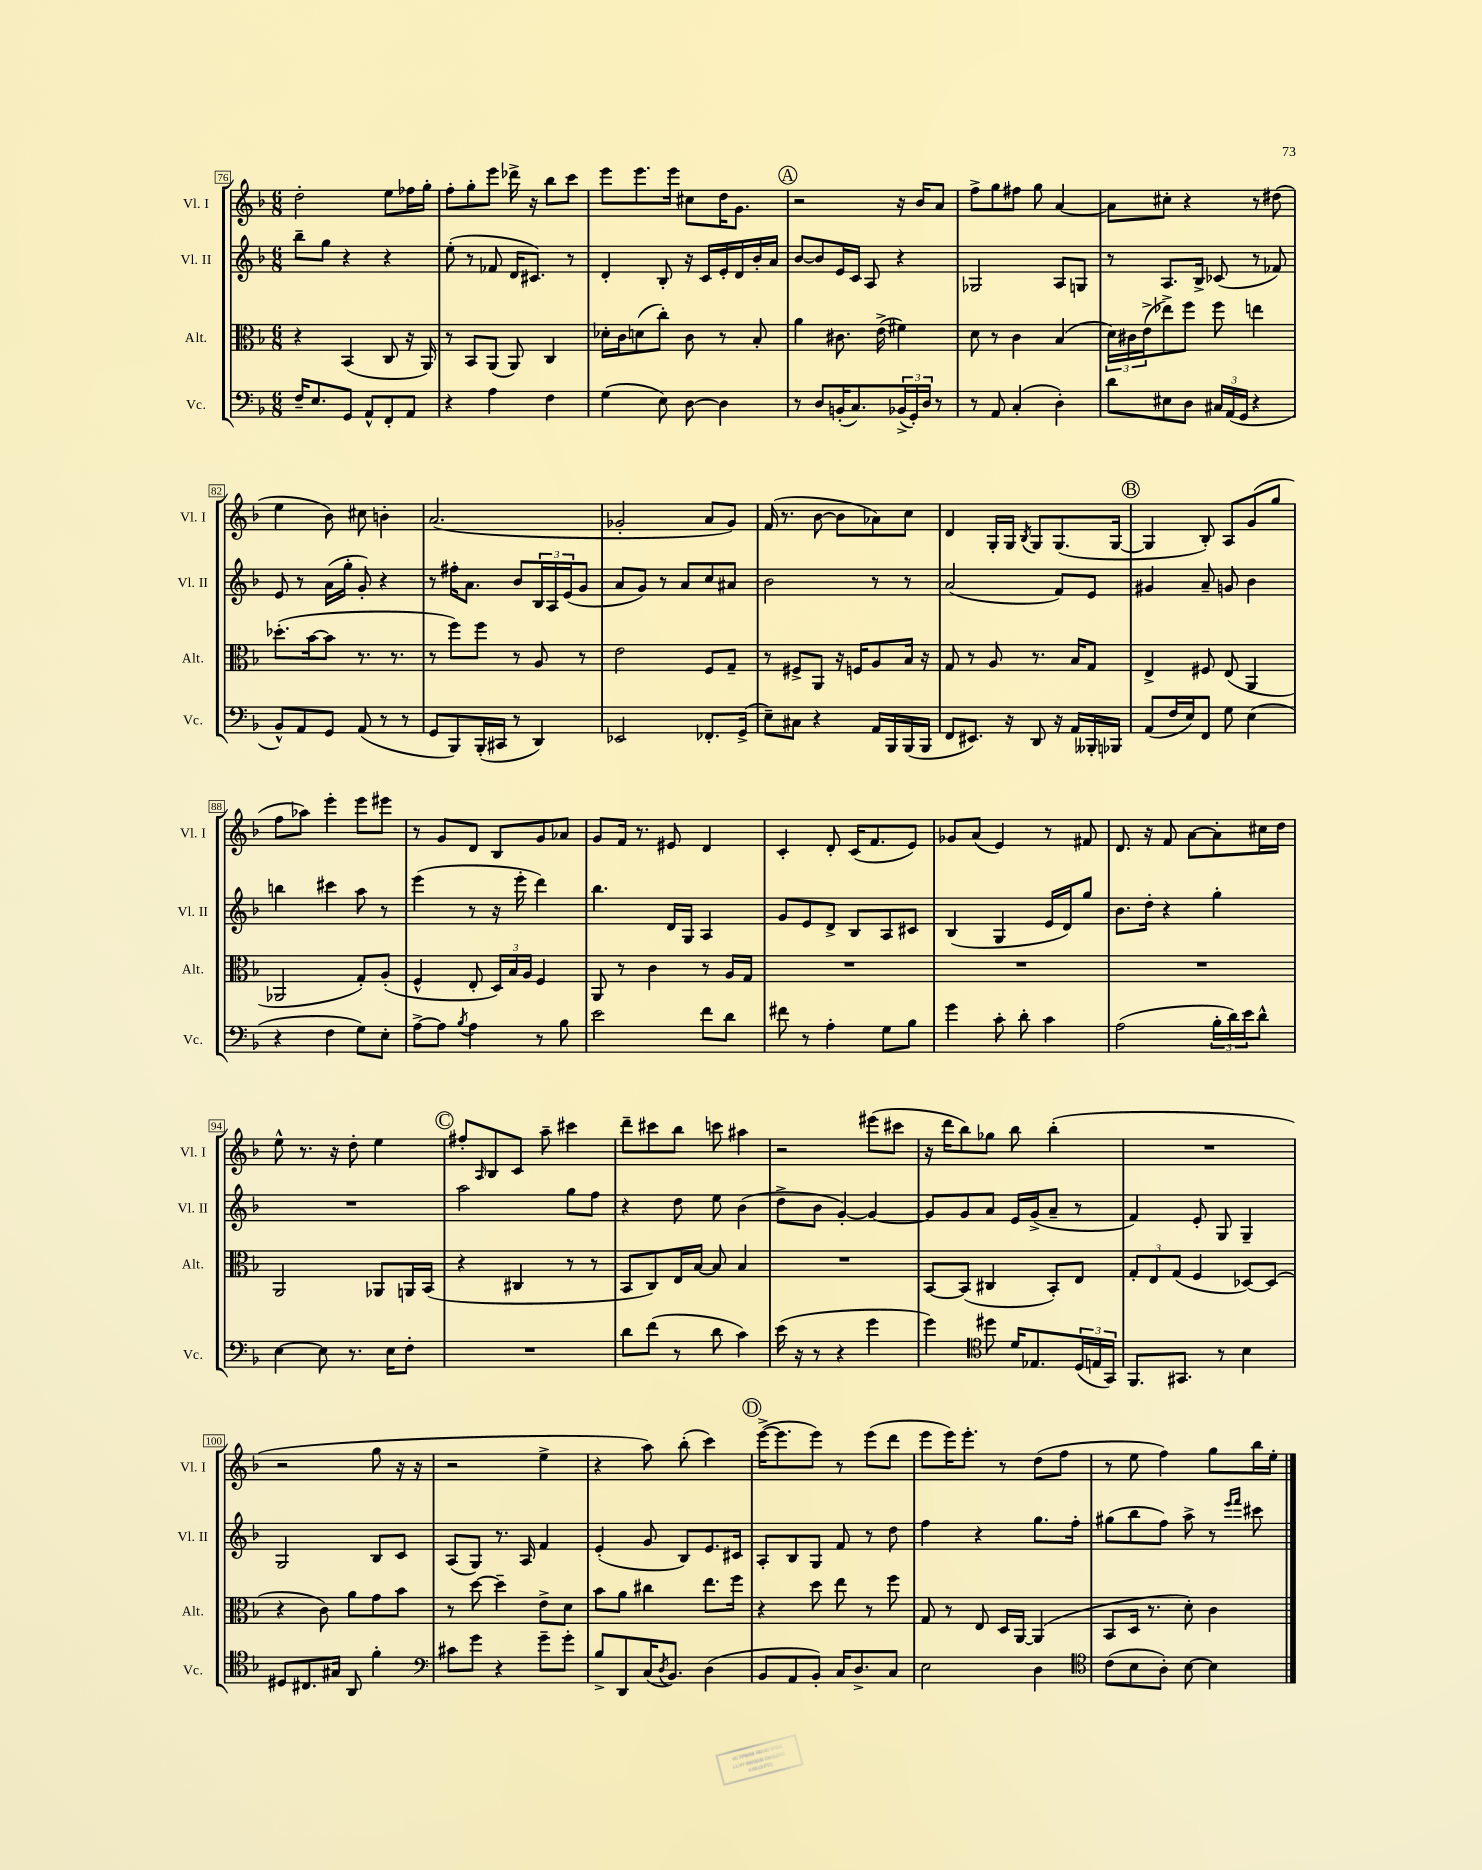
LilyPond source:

<<
\new StaffGroup <<
\new Staff = "s0" \with { instrumentName = "Vl. I" shortInstrumentName = "Vl. I" } {
    \clef treble \key f \major \numericTimeSignature \time 6/8
    d''2-. e''8 fes''16 g''16-. |
    f''8-. g''8-. e'''8 des'''16-> r16 bes''8 c'''8 |
    e'''8 e'''8. e'''16 cis''8 d''16 g'8. |
    \mark \markup { \circle "A" } r2 r16 bes'16 a'8 |
    f''8-> g''8 fis''8 g''8 a'4~ |
    a'8 cis''8-. r4 r8 dis''8( |
    e''4 bes'8) cis''8 b'4-. |
    a'2.( |
    ges'2-. a'8 ges'8) |
    f'16( r8. bes'8~ bes'8 aes'8) c''8 |
    d'4 g16-. g16 \acciaccatura { bes8 } g8 g8.( g16~ |
    \mark \markup { \circle "B" } g4 bes8-.) a8 g'8( g''8 |
    f''8 aes''8) e'''4-. e'''8 eis'''8 |
    r8 g'8 d'8 bes8 g'8 aes'8 |
    g'8 f'16 r8. eis'8 d'4 |
    c'4-. d'8-. c'16( f'8. e'8) |
    ges'8 a'8( e'4) r8 fis'8 |
    d'8. r16 f'8 a'8~ a'8-. cis''16 d''16 |
    e''8-^ r8. r16 d''8-. e''4 |
    \mark \markup { \circle "C" } fis''8-. \grace { a16 } bes8 c'8 a''8-- cis'''4 |
    d'''8-- cis'''8 bes''8 c'''8 ais''4 |
    r2 eis'''8( cis'''8 |
    r16 d'''16 bes''8) ges''8 bes''8 bes''4-.( |
    R2. |
    r2 g''8 r16 r16 |
    r2 e''4-> |
    r4 a''8) bes''8-.( c'''4) |
    \mark \markup { \circle "D" } e'''16~->( e'''8. e'''8) r8 e'''8( d'''8 |
    e'''8 e'''16) e'''8.-. r8 d''8( f''8 |
    r8 e''8 f''4) g''8 bes''16 e''16-. \bar "|." |
}
\new Staff = "s1" \with { instrumentName = "Vl. II" shortInstrumentName = "Vl. II" } {
    \clef treble \key f \major \numericTimeSignature \time 6/8
    bes''8-- g''8 r4 r4 |
    e''8-.( r8 fes'8 d'16 cis'8.) r8 |
    d'4-. bes8-. r16 c'16 e'16-. d'16 bes'16-. a'16 |
    \mark \markup { \circle "A" } bes'8~ bes'8 e'16 c'16 a8 r4 |
    ges2 a8 g8 |
    r8 a8. bes16-> ces'8( r8 fes'8) |
    e'8 r8 a'16( g''16-. g'8-.) r4 |
    r8 fis''16-. a'8. bes'8 \tuplet 3/2 { bes16 a16 e'16( } g'8 |
    a'8 g'8) r8 a'8 c''8 ais'8 |
    bes'2 r8 r8 |
    a'2( f'8) e'8 |
    \mark \markup { \circle "B" } gis'4 a'8-- g'8 bes'4 |
    b''4 cis'''4 a''8 r8 |
    e'''4( r8 r16 e'''16-. d'''4) |
    bes''4. d'16 g16 a4 |
    g'8 e'8 d'8-> bes8 a8 cis'8 |
    bes4( g4 e'16 d'16) g''8 |
    bes'8. d''16-. r4 g''4-. |
    R2. |
    \mark \markup { \circle "C" } a''2 g''8 f''8 |
    r4 d''8 e''8 bes'4( |
    d''8-> bes'8 g'4~-.) g'4~ |
    g'8 g'8 a'8 e'16 g'16->( a'8-- r8 |
    f'4) e'8-. g8 g4-- |
    g2 bes8 c'8 |
    a8( g8) r8. a16 f'4 |
    e'4-.( g'8 bes8) e'8. cis'16 |
    \mark \markup { \circle "D" } a8-. bes8 g8 f'8 r8 d''8 |
    f''4 r4 g''8. f''16-. |
    gis''8( bes''8 f''8) a''8-> r8 \grace { e'''16 f'''16 } cis'''8 \bar "|." |
}
\new Staff = "s2" \with { instrumentName = "Alt." shortInstrumentName = "Alt." } {
    \clef alto \key f \major \numericTimeSignature \time 6/8
    r4 bes,4( c8 r16 a,16) |
    r8 bes,8 a,8( a,8) c4 |
    des'16-. c'16 d'8( c''8-.) c'8 r8 bes8-. |
    \mark \markup { \circle "A" } a'4 cis'8. e'16->( fis'4) |
    d'8 r8 c'4 bes4( |
    \tuplet 3/2 { d'16) cis'16 e'16->( } ees''8->) f''8 f''8 e''4 |
    des''8.-.( bes'16~ bes'8 r8. r8. |
    r8 f''8) f''8 r8 a8 r8 |
    e'2 f8 g8-- |
    r8 fis8-> a,8 r16 f16 a8 bes16 r16 |
    g8 r8 a8 r8. bes16 g8 |
    \mark \markup { \circle "B" } e4-> fis8 e8( a,4 |
    aes,2 g8-.) a8-.( |
    f4-^ e8-. \tuplet 3/2 { d16) bes16 a16 } f4 |
    a,8 r8 c'4 r8 a16 g16 |
    R2. |
    R2. |
    R2. |
    a,2 aes,8 a,16 bes,16( |
    \mark \markup { \circle "C" } r4 cis4 r8 r8 |
    bes,8 c8) e16 bes16~ bes8 bes4 |
    R2. |
    bes,8~ bes,8( cis4 bes,8-.) e8 |
    \tuplet 3/2 { g8-. e8 g8( } f4 des8~) des8( |
    r4 c'8) a'8 g'8 bes'8 |
    r8 d''8~ d''4-- e'8-> d'8 |
    bes'8 a'8 cis''4 e''8. f''16 |
    \mark \markup { \circle "D" } r4 d''8 e''8 r8 f''8 |
    g8 r8 e8 d16 a,16~ a,4( |
    bes,8 d16 r8. d'8-.) c'4 \bar "|." |
}
\new Staff = "s3" \with { instrumentName = "Vc." shortInstrumentName = "Vc." } {
    \clef bass \key f \major \numericTimeSignature \time 6/8
    f16-- e8. g,8 a,8-^ f,8-. a,8 |
    r4 a4 f4 |
    g4( e8) d8~ d4 |
    \mark \markup { \circle "A" } r8 d8 b,16-.( c8.) \tuplet 3/2 { bes,16->( g,16-.) d16 } r8 |
    r8 a,8 c4-.( d4-.) |
    d'8 eis8 d8 \tuplet 3/2 { cis16 a,16( g,16 } r4 |
    bes,8-^) a,8 g,8 a,8( r8 r8 |
    g,8 bes,,8) bes,,16-.( cis,16 r8 d,4) |
    ees,2 fes,8.-. g,16->( |
    e8--) cis8 r4 a,16 bes,,16 bes,,16( bes,,16 |
    f,8 eis,8.) r16 d,8 r16 a,16 beses,,16-. bes,,16 |
    \mark \markup { \circle "B" } a,8( f16 e16) f,8 g8 e4( |
    r4 f4 g8) e8-. |
    a8~-> a8 \acciaccatura { bes8 } a4 r8 bes8 |
    e'2 f'8 d'8 |
    fis'8 r8 a4-. g8 bes8 |
    g'4 c'8-. d'8-. c'4 |
    a2( \tuplet 3/2 { bes16-. d'16) e'16 } d'8-^ |
    e4~ e8 r8. e16 f8-. |
    \mark \markup { \circle "C" } R2. |
    d'8 f'8( r8 d'8 c'4) |
    e'16( r16 r8 r4 g'4 |
    g'4) \clef tenor dis''8 d'16 ees8. \tuplet 3/2 { d16( e16 g,16) } |
    f,8. gis,8. r8 bes4 |
    dis8 cis8. gis16 a,8 f'4-. |
    \clef bass cis'8 g'8 r4 g'8-- g'8-. |
    bes8-> d,8 c16( \acciaccatura { d8 } bes,8.) d4( |
    \mark \markup { \circle "D" } bes,8 a,8 bes,8-.) c16 d8.-> c8 |
    e2 d4 |
    \clef tenor c'8( bes8 a8-.) bes8~ bes4 \bar "|." |
}
>>
>>
\layout { \context { \Score currentBarNumber = #76 \override BarNumber.stencil = #(make-stencil-boxer 0.1 0.3 ly:text-interface::print) } }
